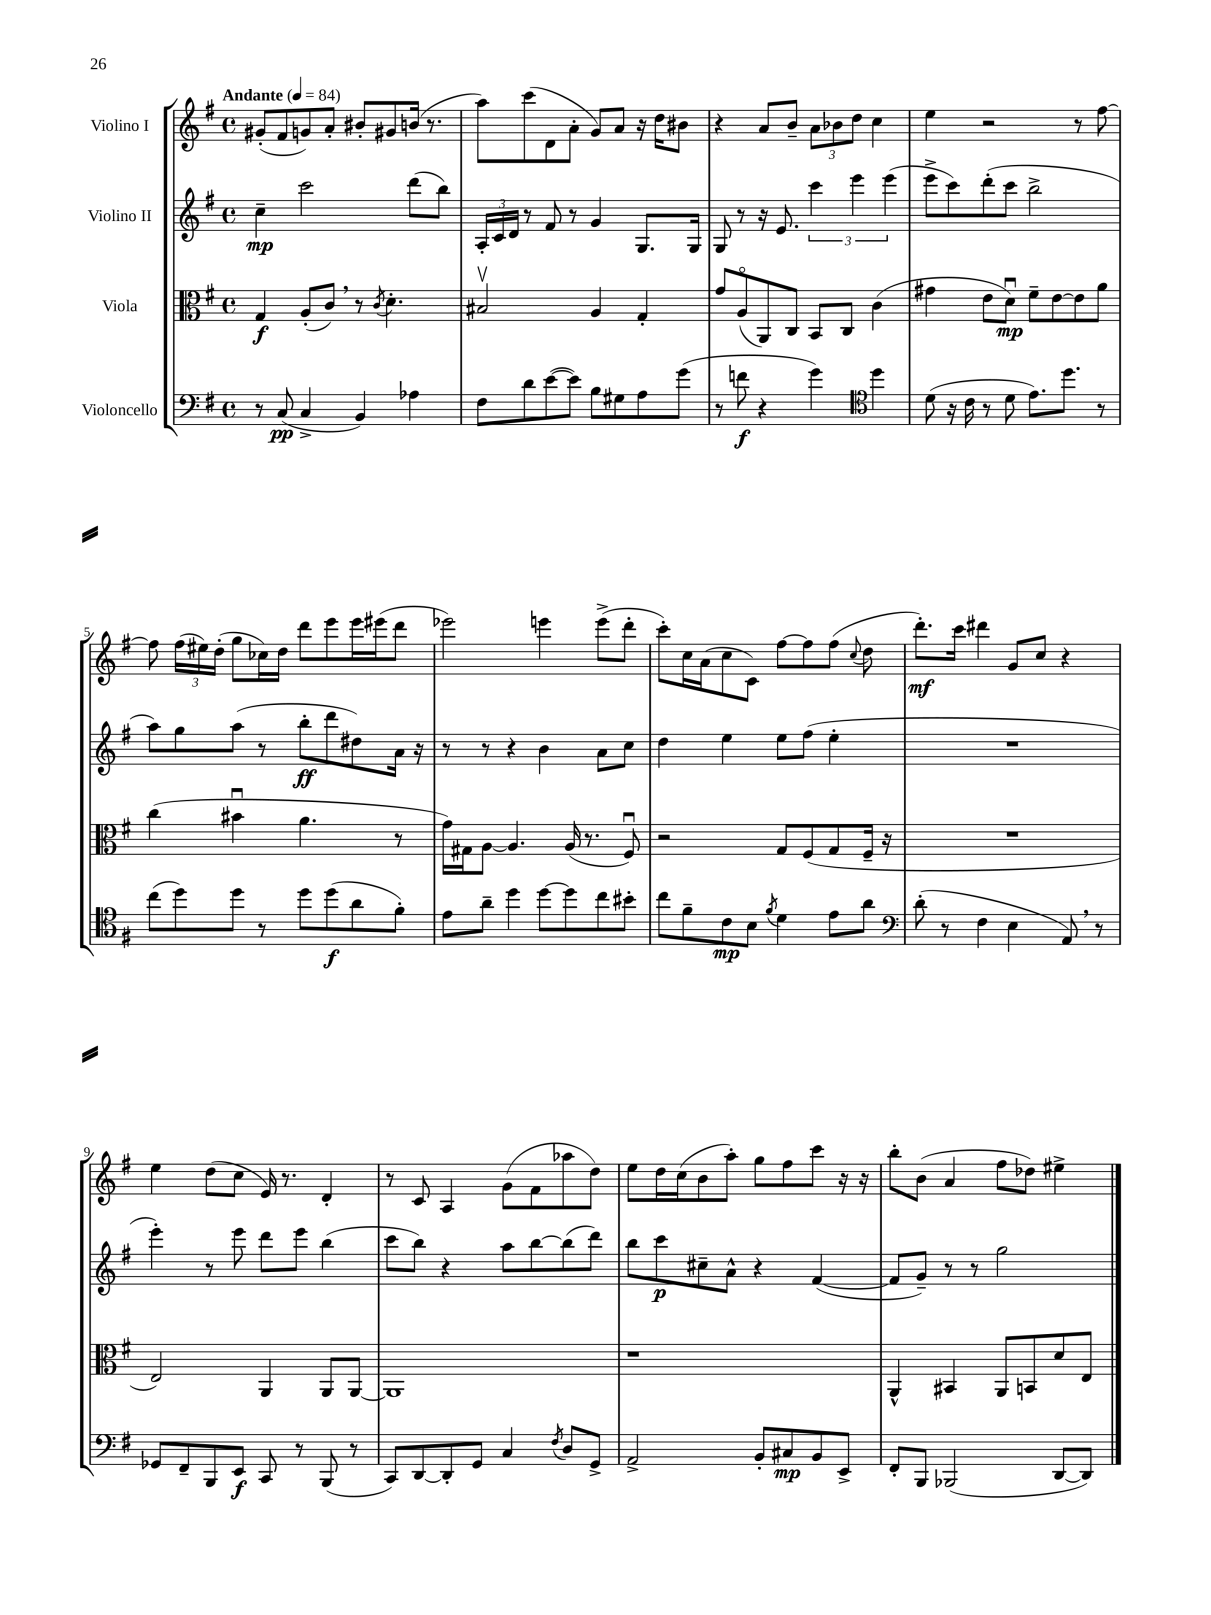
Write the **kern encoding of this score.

**kern	**kern	**kern	**kern
*staff4	*staff3	*staff2	*staff1
*clefF4	*clefC3	*clefG2	*clefG2
*k[f#]	*k[f#]	*k[f#]	*k[f#]
*M4/4	*M4/4	*M4/4	*M4/4
*met(c)	*met(c)	*met(c)	*met(c)
*MM84	*MM84	*MM84	*MM84
8r	4G	4cc~	(8g#'
(8C	.	.	8f#
4C^	(8A'	2ccc	8g)
.	8c)	.	8a'
4BB)	8r	.	8b#'
.	8qc	.	.
.	4.d'	.	8g#
4A-	.	(8ddd	(16b
.	.	.	8.r
.	.	8bb)	.
=	=	=	=
8F#	2B#v	24A'	8aa)
.	.	24c	.
.	.	24d	.
8d	.	8r	(8ccc
([8e	.	8f#	8d
8e])	.	8r	8a'
8B	4A	4g	8g)
8G#	.	.	8a
8A	4G'	8.G	16r
.	.	.	16dd
(8g	.	.	8b#
.	.	16G	.
=	=	=	=
8r	8g	8G	4r
8f	(8Ao	8r	.
4r	8AA)	16r	8a
.	.	8.e	.
.	8C	.	8b~
4g)	8BB	6ccc	12a
.	.	.	12b-
.	8C	.	.
.	.	6eee	12dd
*clefC4	*	*	*
4dd	(4c	.	4cc
.	.	(6eee	.
=	=	=	=
(8d	4g#	8eee^	4ee
16r	.	8ccc)	.
16c	.	.	.
8r	8e	(8ddd'	2r
8d	8du)	8ccc	.
8.e)	8f#~	2bb^	.
.	[8e	.	.
8.dd	.	.	.
.	8e]	.	8r
8r	8a	.	[8ff#
=	=	=	=
(8cc	(4cc	8aa)	8ff#]
8dd)	.	8gg	(24ff#
.	.	.	24ee#)
.	.	.	(24dd'
8dd	4b#u	(8aa	8gg
8r	.	8r	16cc-)
.	.	.	16dd
8dd	4.a	8bb'	8ddd
(8dd	.	8ddd	8eee
8a	.	8dd#)	16eee
.	.	.	(16eee#
8f#')	8r	16a	8ddd
.	.	16r	.
=	=	=	=
8e	16g)	8r	2eee-)
.	16G#	.	.
8a~	[8A	8r	.
4dd	4.A]	4r	.
[8dd	.	4b	4eee
8dd]	(16A	.	.
.	8.r	.	.
8cc	.	8a	(8eee^
8b#'	8F#u)	8cc	8ddd'
=	=	=	=
8cc	2r	4dd	8ccc')
8f#~	.	.	16cc
.	.	.	(16a
8c	.	4ee	8cc
8B	.	.	8c)
8qf#	.	.	.
4d	8G	8ee	[8ff#
.	(8F#	(8ff#	8ff#]
8e	8G	4ee'	(8ff#
.	.	.	8qqcc
8a	16F#~	.	8dd
.	16r	.	.
=	=	=	=
*clefF4	*	*	*
(8d'	1r	1r	8.ddd')
8r	.	.	.
.	.	.	16ccc
4F#	.	.	4ddd#
4E	.	.	8g
.	.	.	8cc
8AA)	.	.	4r
8r	.	.	.
=	=	=	=
8GG-	2E)	4eee')	4ee
8FF#~	.	.	.
8BBB	.	8r	(8dd
8EE	.	8eee	8cc
8CC	4AA	8ddd	16e)
.	.	.	8.r
8r	.	8eee	.
(8BBB	8AA	(4bb	4d'
8r	[8AA	.	.
=	=	=	=
8CC)	1AA]	8ccc	8r
[8DD	.	8bb)	8c
8DD']	.	4r	4A
8GG	.	.	.
4C	.	8aa	(8g
.	.	[8bb	8f#
8qF#	.	.	.
8D	.	(8bb]	8aa-
8GG^	.	8ddd)	8dd)
=	=	=	=
2AA^	1r	8bb	8ee
.	.	8ccc	16dd
.	.	.	(16cc
.	.	8cc#~	8b
.	.	8a^^	8aa')
8BB'	.	4r	8gg
8C#	.	.	8ff#
8BB	.	([4f#	8ccc
8EE^	.	.	16r
.	.	.	16r
=	=	=	=
8FF#'	4AA^^	8f#]	8bb'
8BBB	.	8g~)	(8b
(2BBB-	4BB#	8r	4a
.	.	8r	.
.	8AA	2gg	8ff#
.	8BB	.	8dd-)
[8DD	8d	.	4ee#^
8DD])	8E	.	.
==	==	==	==
*-	*-	*-	*-
